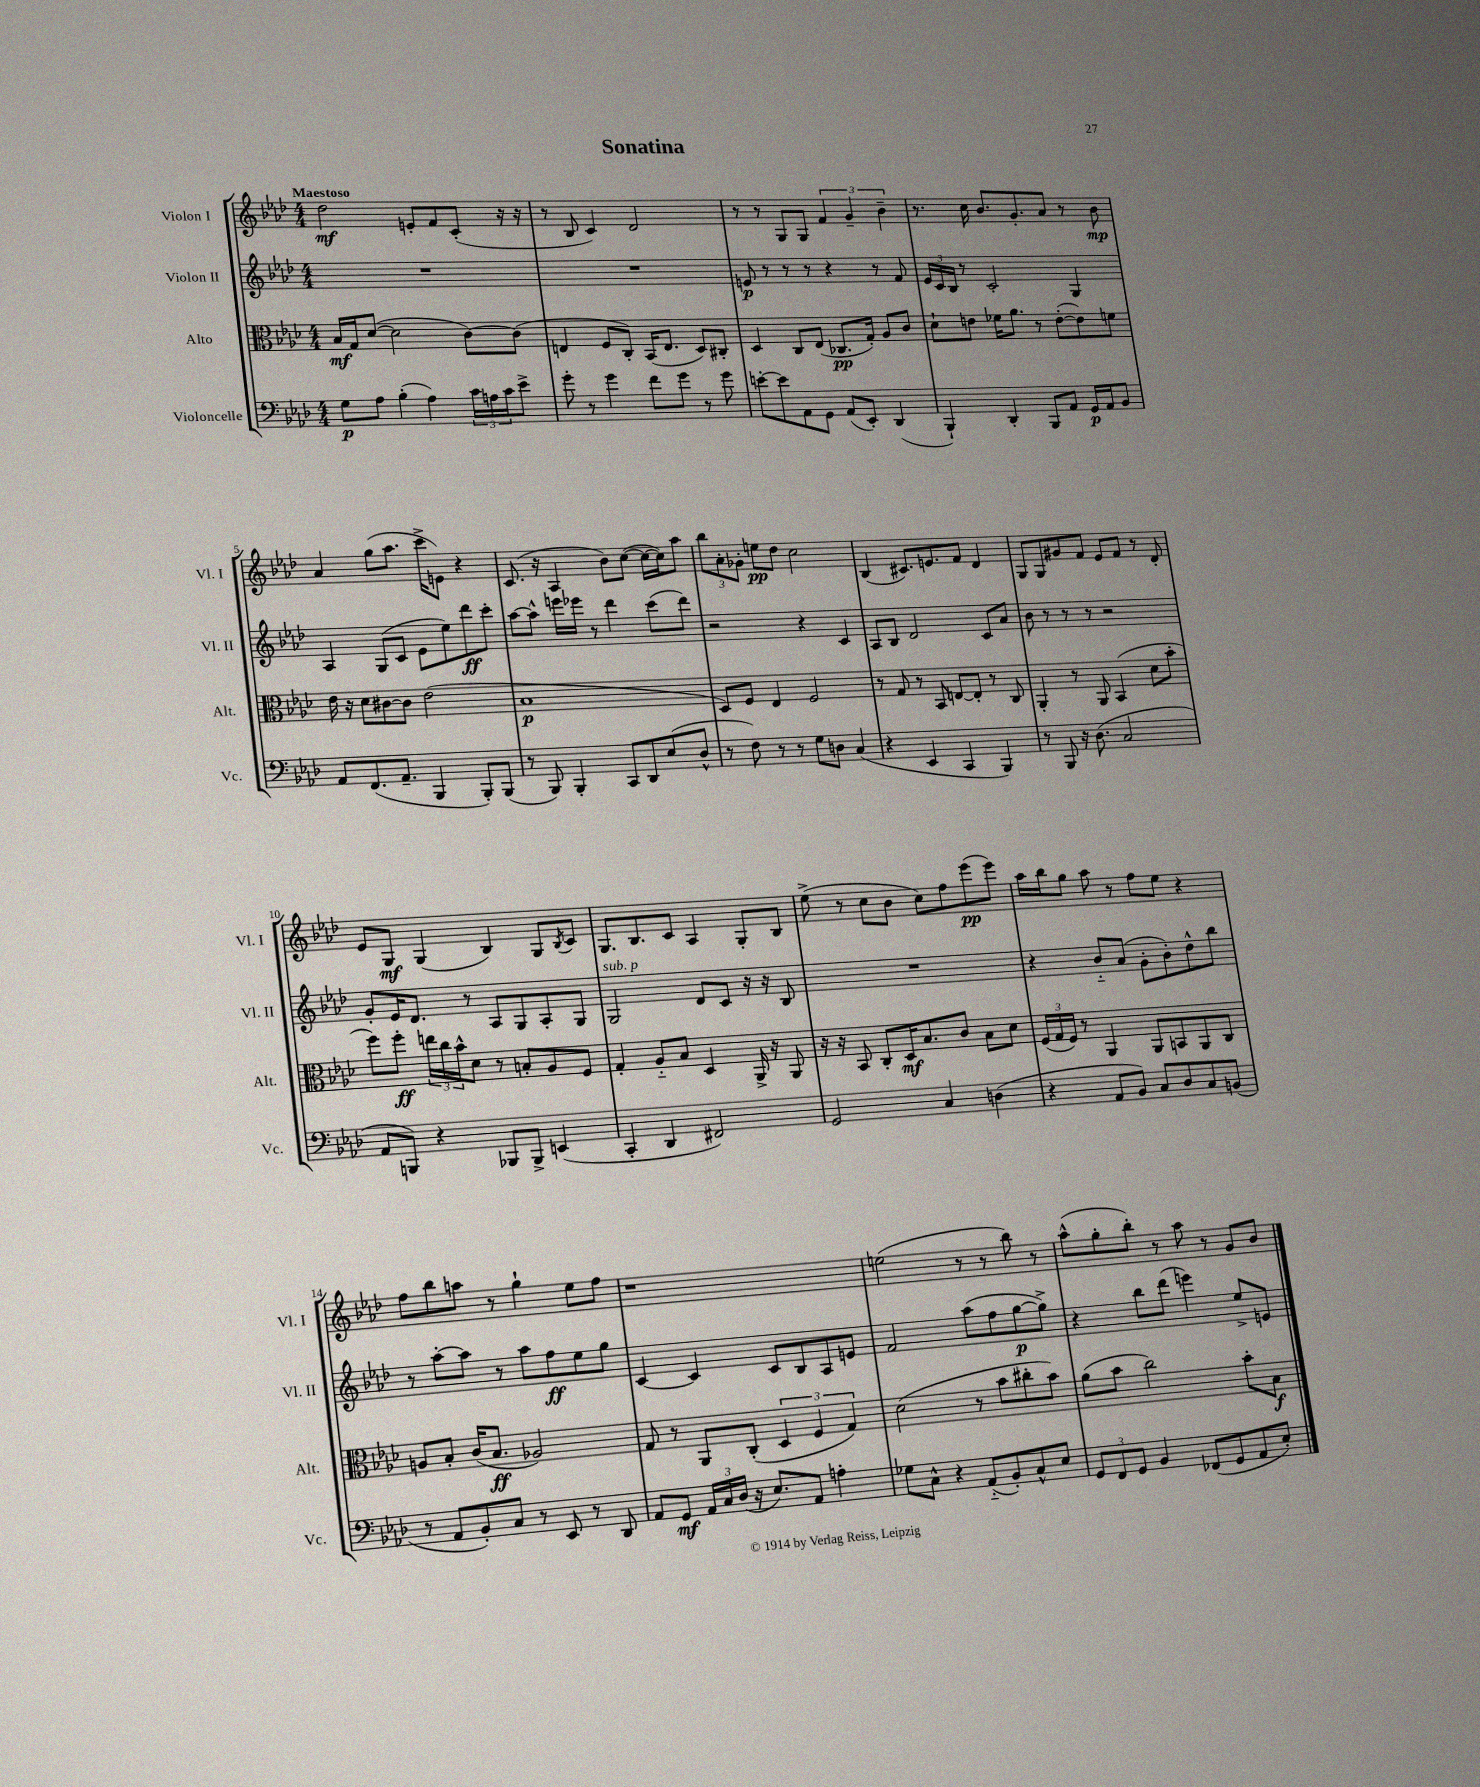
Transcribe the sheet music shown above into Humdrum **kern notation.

**kern	**kern	**kern	**kern
*staff4	*staff3	*staff2	*staff1
*clefF4	*clefC3	*clefG2	*clefG2
*k[b-e-a-d-]	*k[b-e-a-d-]	*k[b-e-a-d-]	*k[b-e-a-d-]
*M4/4	*M4/4	*M4/4	*M4/4
8G	16B-	1r	2dd-
.	16G	.	.
8A-	([8d-	.	.
(4B-'	2d-]	.	.
4A-)	.	.	8e'
.	.	.	8f
24c	[8c)	.	(8c'
24A	.	.	.
24c	.	.	.
8e-^	(8c]	.	16r
.	.	.	16r
=	=	=	=
8g'	4E	1r	8r
8r	.	.	8B-
4g	8F	.	4c)
.	8C')	.	.
8f	(16BB-	.	2d-
.	8.E	.	.
8g	.	.	.
8r	8D-)	.	.
8g	8C#'	.	.
=	=	=	=
[8e'	4D-	8e	8r
8e]	.	8r	8r
8AA-	8C	8r	8G
8GG	(8E-	8r	8G
(8AA-	8.C-	4r	6f
8EE-')	.	.	.
.	.	.	6g~
.	16G')	.	.
(4DD-	8A-	8r	.
.	.	.	6b-~
.	8c	8f	.
=	=	=	=
4BBB-`)	8d-`	24e-	8.r
.	.	24c	.
.	.	24B-	.
.	8e	8r	.
.	.	.	16cc
4DD-'	16f-	2c'	8.b-
.	8.a-	.	.
.	.	.	8.g'
8BBB-	8r	.	.
8AA-	([8e'	.	8a-
16GG	8e])	4G	8r
16AA-	.	.	.
8BB-	8f	.	8b-
=	=	=	=
8AA-	16e-	4A-	4a-
.	16r	.	.
(8.FF	8d-	.	.
.	[8c#	(8G	(8gg
8.AA-~	.	.	.
.	8c#]	8c	8.aa-
4BBB-	(2e-	8e-	.
.	.	.	16ccc^
.	.	8ee-)	8e)
8BBB-')	.	8ddd-	4r
(8BBB-	.	8ccc'	.
=	=	=	=
8r	1B-	[8aa-	(8.c
8BBB-)	.	8aa-^^]	.
.	.	.	16r
4BBB-'	.	16eee	4A-
.	.	16eee-	.
.	.	8r	.
8CC	.	4ddd-	8b-)
8DD-	.	.	([8cc
(8E-	.	(8ccc	16cc_
.	.	.	16cc])
8D-^^	.	8ddd-)	8aa-
=	=	=	=
8r	8D-)	2r	12bb-
.	.	.	12a-'
8F)	8F	.	.
.	.	.	12g-'
8r	4E-	.	8ee
8r	.	.	8dd-
8G	2F	4r	2cc
8D	.	.	.
(4C	.	4c	.
=	=	=	=
4r	8r	8A-	(4B-
.	8G	8B-	.
4EE-	8r	2d-	8.c#)
.	8BB-	.	.
.	.	.	8.e
4CC	[8E	.	.
.	8E']	.	8f
4BBB-)	8r	8c	4d-
.	8C	8a-	.
=	=	=	=
8r	4AA-'	8b-	8G
8BBB-	.	8r	8G
16r	8r	8r	8g#
(8.D-	.	.	.
.	8AA-	8r	8f
2C	(4BB-	2r	8e-
.	.	.	8f
.	8d-	.	8r
.	8b-'	.	8d-'
=	=	=	=
8AA-	8ff)	8g'	8e-
8BBB)	8ff'	16e-	8G
.	.	8.d-	.
4r	24ee	.	(4G
.	24cc	.	.
.	24b-^^	.	.
.	8d-	8r	.
8BBB-	8r	8A-	4B-)
8BBB-^	8B'	8G	.
(4EE	8A-	8A-'	8G
.	.	.	8qB-
.	8F	8G	8c
=	=	=	=
4CC'	4G'	2G	8.G
.	.	.	8.B-
4DD-	8A-'~	.	.
.	8B-	.	8c
2FF#)	4D-	8d-	4A-
.	.	8c	.
.	16AA-^	16r	8G'
.	16r	16r	.
.	8AA-	8B-	8B-
=	=	=	=
2GG	16r	1r	(8ee-^
.	16r	.	.
.	8BB-	.	8r
.	8C'	.	8cc
.	16D-	.	8b-
.	8.B-	.	.
4C	.	.	8cc)
.	8c	.	8ff
(4D	8B-	.	(8eee-
.	8d-	.	8eee-)
=	=	=	=
4r	(24F	4r	16aa-
.	24G	.	.
.	.	.	16bb-
.	24F)	.	.
.	8r	.	8gg
8AA-	4AA-	8b-'~	8aa-
8BB-)	.	(8a-	8r
8C	8AA-	8g'	8ff
8D-	8BB	8b-')	8ee-
8C	8AA-	8dd-^^	4r
(8BB	8C	8bb-	.
=	=	=	=
8r	8A	8r	8ff
8AA-	8B-'	[8aa-'	8bb-
8BB-')	(16c	8aa-]	8aa
.	8.B-	.	.
8C	.	8r	8r
8r	2A-)	8aa-	4gg`
8EE-	.	8ff	.
8r	.	8ee-	8ee-
8DD-	.	8gg	8ff
=	=	=	=
8AA-	8G	[4c	1r
8GG	8r	.	.
24AA-	8AA-	4c]	.
24C	.	.	.
(24D-	.	.	.
16r	(8C'	.	.
8.E-)	.	.	.
.	6D-	8c	.
8AA-	.	8B-	.
.	6F	.	.
4A'	.	8A-	.
.	6G)	.	.
.	.	8e	.
=	=	=	=
8G-	(2d-	2f	(2ee
8C^^	.	.	.
4r	.	.	.
(8AA-'~	8r	(8aa-	8r
8BB-')	8b-	8ff	8r
8C^^	8cc#'	[8gg	8bb-)
8E-	8b-)	8gg^])	8r
=	=	=	=
12GG	(8a-	4r	(8aa-^^
12FF	.	.	.
.	8b-	.	8gg'
12GG	.	.	.
4BB-	2cc)	8bb-	8bb-')
.	.	(8ddd-	8r
(8FF-	.	4eee)	8aa-
8GG	.	.	8r
8AA-	8b-'	8ee-^	8g
8E-')	8B-	8e	8b-
==	==	==	==
*-	*-	*-	*-
